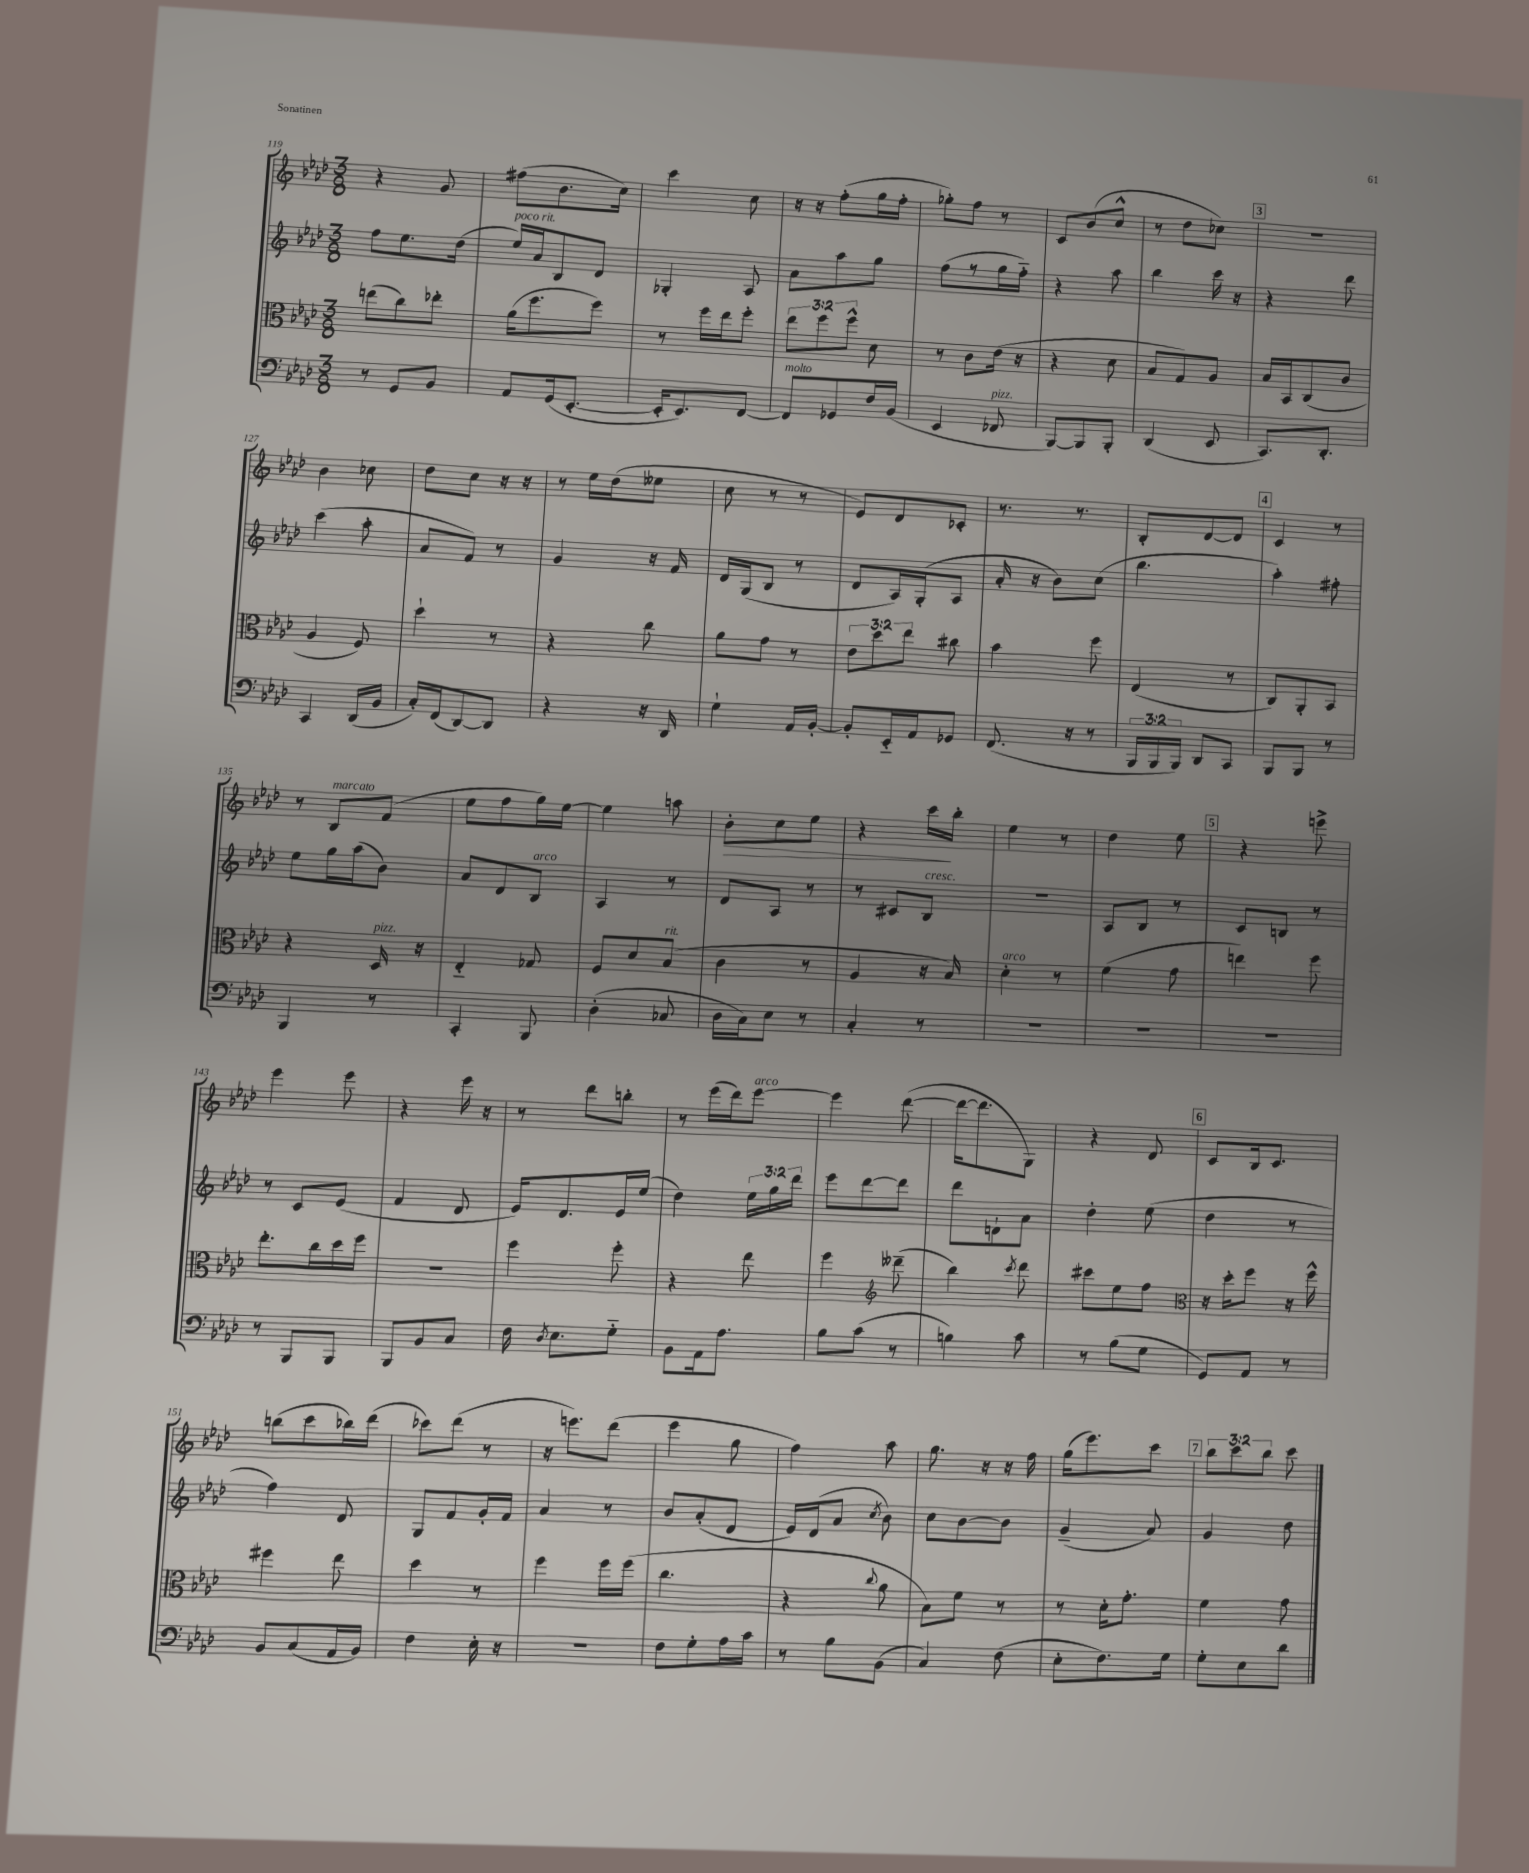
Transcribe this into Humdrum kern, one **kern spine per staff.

**kern	**kern	**kern	**kern
*staff4	*staff3	*staff2	*staff1
*clefF4	*clefC3	*clefG2	*clefG2
*k[b-e-a-d-]	*k[b-e-a-d-]	*k[b-e-a-d-]	*k[b-e-a-d-]
*M3/8	*M3/8	*M3/8	*M3/8
8r	(8ee	8ff	4r
8GG	8cc)	8.ee-	.
8BB-	8ee-'	.	8g
.	.	(16dd-	.
=	=	=	=
8AA-	(16a-	16ee-)	(8ff#
.	8.ff	16a-	.
(16GG	.	8B-	8.b-
[8.EE-'	.	.	.
.	8ff)	8d-	.
.	.	.	16cc)
=	=	=	=
16EE-']	8r	4G-'	4ccc
8.EE-)	.	.	.
.	16ff	.	.
.	16ee-	.	.
[8FF	8ff'	8A-	8cc
=	=	=	=
8FF]	12ee-	8a-	16r
.	.	.	16r
.	12ff	.	.
8GG-	.	8aa-	(8ff'
.	12ff^^	.	.
16F	8d-	8gg	16gg
(16BB-	.	.	16ff'
=	=	=	=
4EE-	8r	(8ff	8gg-')
.	8c	8r	8ff
8FF-	(16e-	16gg	8r
.	16r	16ff'~)	.
=	=	=	=
[8BBB-)	4r	4r	8c
8BBB-]	.	.	(8b-
8BBB-'	8d-	8aa-	8cc^^
=	=	=	=
(4DD-	8B-	4bb-	8r
.	8G)	.	8dd-
8EE-	8A-	16ccc	8cc-)
.	.	16r	.
=	=	=	=
8.CC)	16B-	4r	4.r
.	16BB-	.	.
.	(8C	.	.
8.DD-'	.	.	.
.	8c	8ddd-	.
=	=	=	=
4CC	4A-	(4ccc	4b-
(16DD-	8F)	8aa-'	8cc-
16BB-	.	.	.
=	=	=	=
16C')	4dd-`	8a-	8dd-
(16FF	.	.	.
[8DD-)	.	8f)	8cc
8DD-]	8r	8r	16r
.	.	.	16r
=	=	=	=
4r	4r	4g	8r
.	.	.	16ee-
.	.	.	(16dd-
16r	8cc	16r	8ee--
16DD-	.	16f	.
=	=	=	=
4G`	8a-	16d-	8cc
.	.	(16G	.
.	8g	8B-	8r
16AA-	8r	8r	8r
[16BB-'	.	.	.
=	=	=	=
8BB-']	12e-	8d-	8e-)
.	12dd-	.	.
16EE-'~	.	16A-)	8d-
.	12ee-	.	.
16AA-	.	(16G'	.
8GG-	8cc#	8A-	8c-'
=	=	=	=
(8.FF	4b-	16a-'	8.r
.	.	16r	.
.	.	8b-)	.
16r	.	.	8.r
8r	8ff	(8cc	.
=	=	=	=
24BBB-	(4E-	4.bb-	8B-'
24BBB-	.	.	.
24BBB-)	.	.	.
8DD-	.	.	[8d-
8CC	8r	.	8d-]
=	=	=	=
8BBB-	8C)	4aa-')	4c
8BBB-	8AA-'	.	.
8r	8BB-	8ff#'	8r
=	=	=	=
4BBB-	4r	8ee-	8r
.	.	16gg	8B-
.	.	(16aa-	.
8r	16D-	8b-)	(8f
.	16r	.	.
=	=	=	=
4CC'	4E-'~	8a-	8ee-
.	.	8d-	8ff
8BBB-	8G-	8B-	16gg)
.	.	.	[16ee-
=	=	=	=
(4D-'	8F	4A-	4ee-]
.	8d-	.	.
8C-	(8B-	8r	8aa
=	=	=	=
16D-	4c	8d-	8b-'
16C)	.	.	.
8E-	.	8A-	8cc
8r	8r	8r	8ee-
=	=	=	=
4C'	4A-	8r	4r
.	.	8c#	.
8r	16r	8B-	16ccc
.	16B-)	.	16bb-'
=	=	=	=
4.r	4d-'	4.r	4ee-
.	8r	.	8r
=	=	=	=
4.r	(4f	8A-	4dd-
.	.	8B-	.
.	8g	8r	8ee-
=	=	=	=
4.r	4ee)	8c	4r
.	.	8B	.
.	8ff	8r	8eee^
=	=	=	=
8r	8.ee-'	8r	4eee-
8BBB-	.	8c	.
.	16cc	.	.
8BBB-	16dd-	(8e-	8eee-
.	16ff	.	.
=	=	=	=
8BBB-	4.r	4f	4r
8BB-	.	.	.
8C	.	8d-	16eee-
.	.	.	16r
=	=	=	=
16F	4ff	16e-)	8r
8qD-	.	.	.
8.E-	.	8.d-	.
.	.	.	8ddd-
8G'~	8ff'	16e-	8bb'
.	.	(16ee-	.
=	=	=	=
8BB-	4r	4dd-)	8r
16AA-	.	.	(16eee-
8.A-	.	.	16ddd-)
.	8ee-	24ee-	[8eee-
.	.	24gg	.
.	.	24ddd-	.
=	=	=	=
8B-	4ff	8eee-	4eee-]
(8c	.	[8ddd-	.
*	*clefG2	*	*
8r	(8ddd--~	8ddd-]	([8ddd-
=	=	=	=
4B)	4bb-)	8ddd-	16ddd-_
.	.	.	8.ddd-]
.	.	8d`	.
.	8qccc	.	.
8c	8ddd-	8a-	8G)
=	=	=	=
8r	8ccc#	4dd-'	4r
(8B-	8ee-	.	.
8G	8ff	(8ee-	8d-
=	=	=	=
*	*clefC3	*	*
8GG)	16r	4dd-	8c
.	16dd-'	.	.
8AA-	8ff	.	16B-
.	.	.	8.c
8r	16r	8r	.
.	16ff^^	.	.
=	=	=	=
8BB-	4ff#	4ff)	(8bb
(8C	.	.	8ccc
16AA-	8ee-	8d-	16bb-)
16BB-)	.	.	(16ddd-
=	=	=	=
4F	4dd-	8G	8ccc-)
.	.	8f	(8ddd-
16E-'	8r	16g'	8r
16r	.	16f	.
=	=	=	=
4.r	4ff	4a-	16r
.	.	.	8.eee)
.	16ff	8r	(8ddd-
.	(16ff	.	.
=	=	=	=
8F	4.cc	8b-	4eee-
8G'	.	(8a-'	.
16A-	.	8d-	8gg
16c	.	.	.
=	=	=	=
8r	4r	16e-)	4ff)
.	.	(16d-	.
8B-	.	8a-	.
.	8qqcc	8qcc	.
(8BB-	8a-	8b-)	8aa-
=	=	=	=
4C)	8B-)	8cc	8.gg
.	8f	[8b-	.
.	.	.	16r
(8F	8r	8b-]	16r
.	.	.	16ff
=	=	=	=
8E-'	8r	(4g~	(16gg
.	.	.	8.eee-)
8.F)	16d-'	.	.
.	8.g'	.	.
.	.	8a-)	8ccc
16G	.	.	.
=	=	=	=
8G'	4f	4g	12bb-
.	.	.	12ccc
8E-	.	.	.
.	.	.	12bb-
8d-	8g	8dd-	8ccc
==	==	==	==
*-	*-	*-	*-
